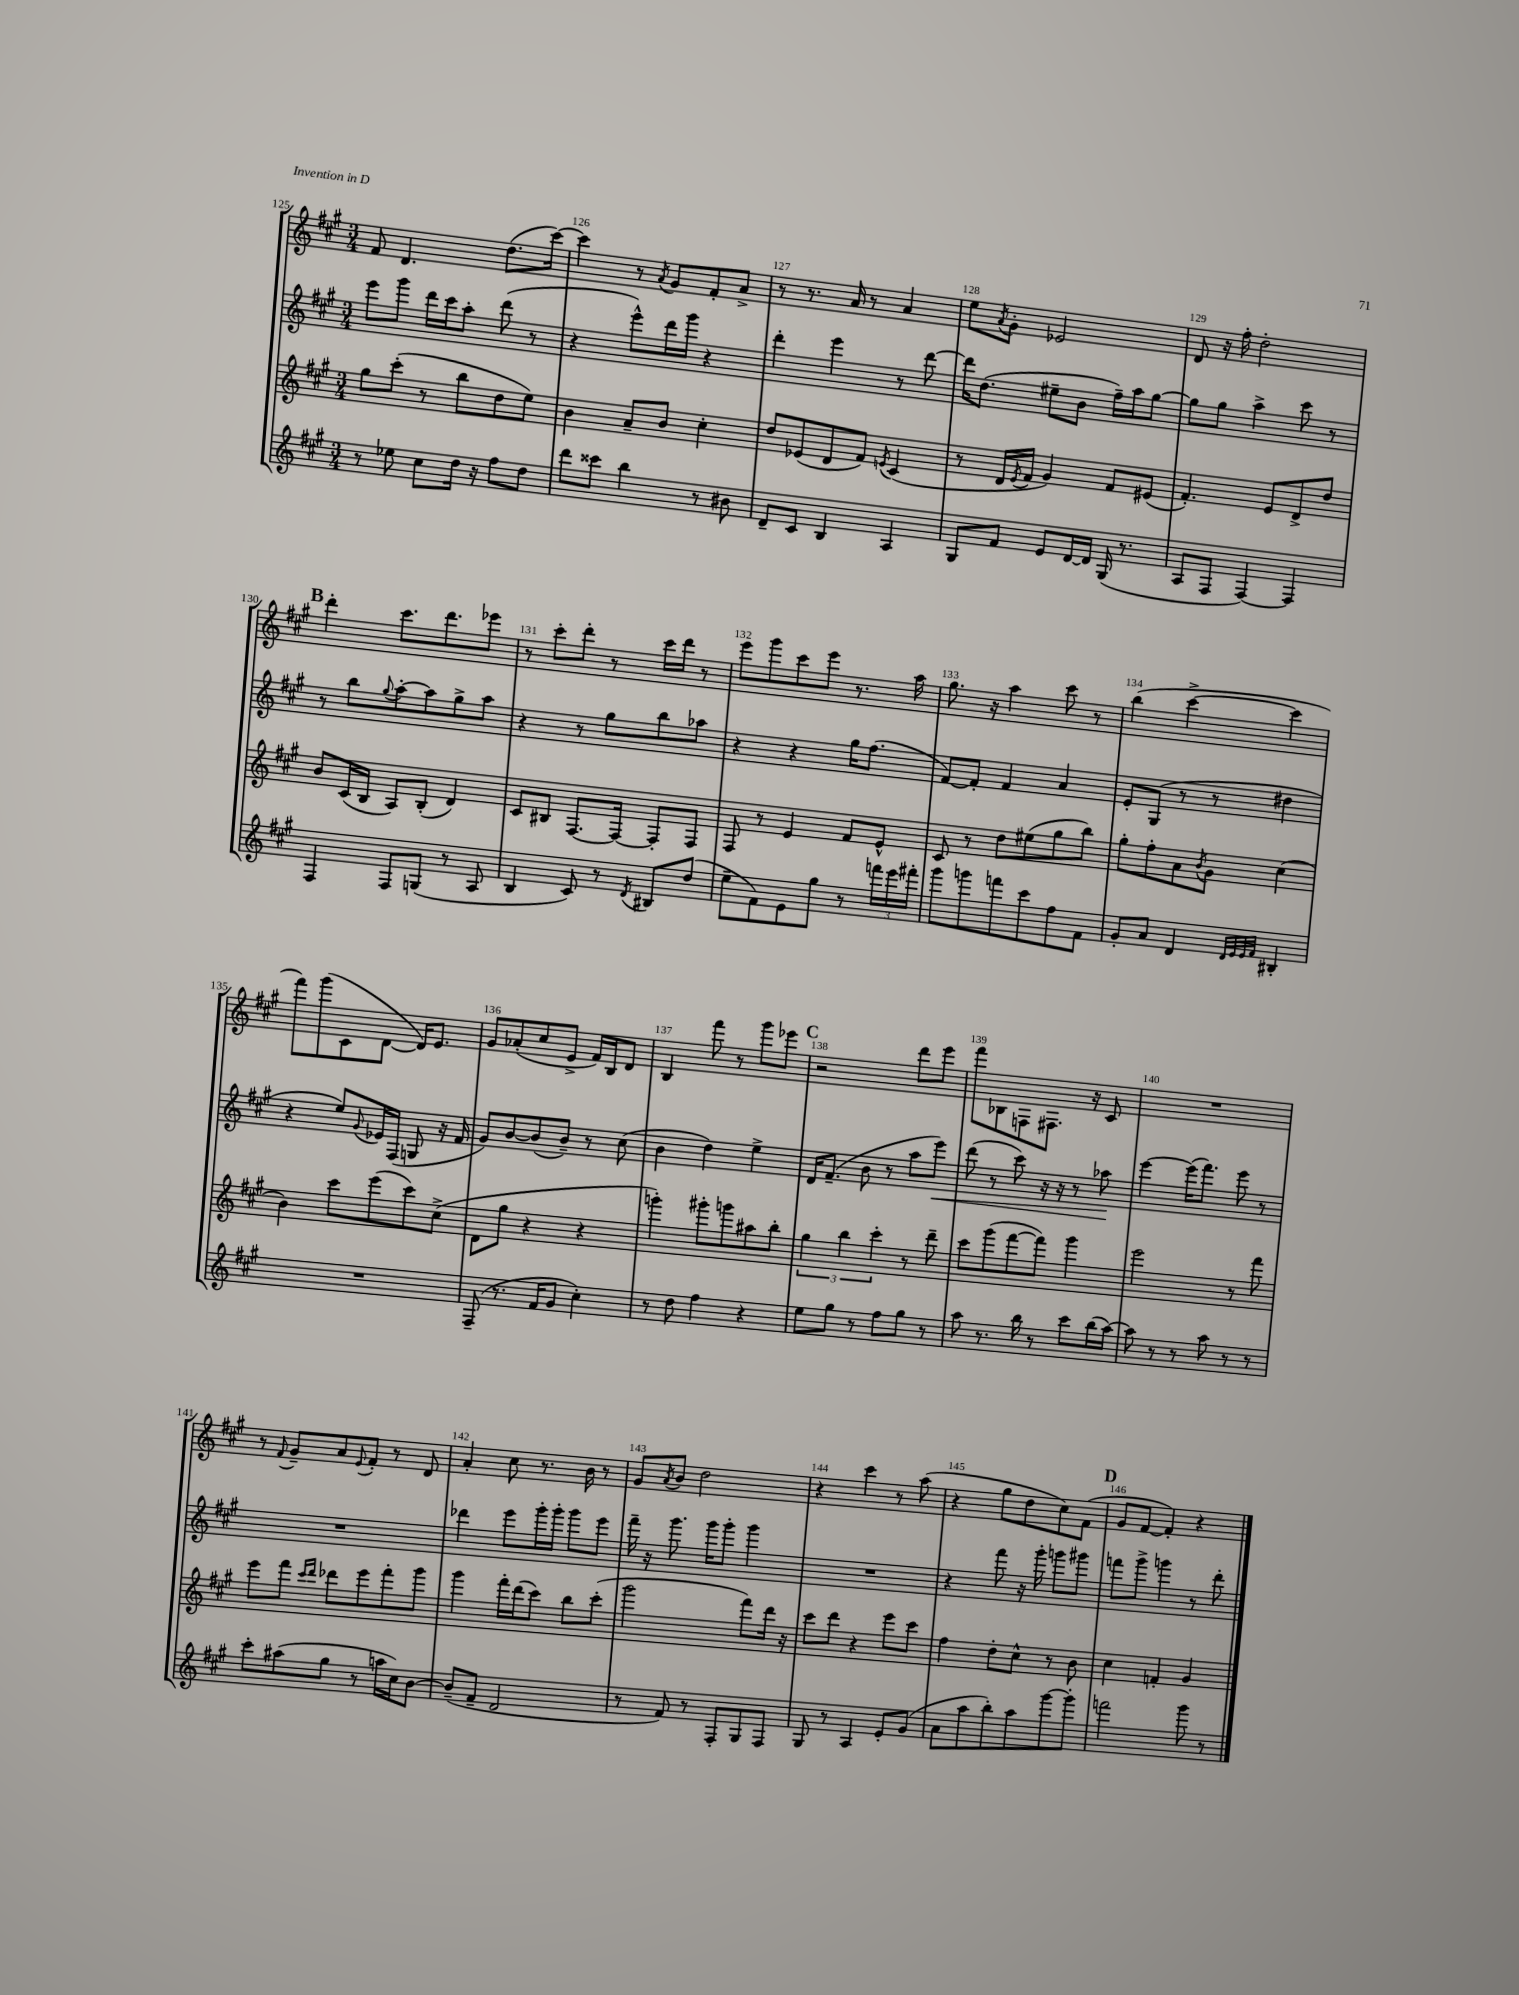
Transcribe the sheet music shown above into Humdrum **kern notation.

**kern	**kern	**kern	**kern
*staff4	*staff3	*staff2	*staff1
*clefG2	*clefG2	*clefG2	*clefG2
*k[f#c#g#]	*k[f#c#g#]	*k[f#c#g#]	*k[f#c#g#]
*M3/4	*M3/4	*M3/4	*M3/4
8r	8gg#	8eee	8f#
8ee-	(8ccc#'	8ggg#	4.d
8cc#	8r	16ddd	.
.	.	16ccc#	.
16dd	8bb	8aa'	.
16r	.	.	.
8ff#	8dd	(8ddd	(8.dd
8dd	8ee)	8r	.
.	.	.	[16ccc#)
=	=	=	=
8ddd	4b	4r	4ccc#]
8ccc##	.	.	.
4bb	8a~	8eee^^)	8r
.	.	.	8qa
.	8b	16ddd	8g#
.	.	16ggg#	.
8r	4cc#'	4r	8f#'
8b#	.	.	8a^
=	=	=	=
8d~	8dd	4ddd'	8r
8c#	(8e-	.	8.r
4B	8d	4eee	.
.	.	.	16a
.	8f#)	.	8r
.	8qe	.	.
4A	(4c#	8r	4a
.	.	[8ddd	.
=	=	=	=
8G#	8r	16ddd]	8ee
.	.	(8.dd	.
.	.	.	8qa
8f#	16d	.	8g#'
.	8qe	.	.
.	16f#	.	.
8e	4g#)	8ee#~	2e-
[16d	.	8b	.
16d]	.	.	.
(16G#	8f#	16ff#~)	.
8.r	.	16aa	.
.	(8e#	[8gg#	.
=	=	=	=
8A	4.f#')	8gg#]	8d
8F#	.	8gg#	16r
.	.	.	16ff#'
[4F#)	.	4aa^	2dd'
.	8e	.	.
4F#]	8d^	8ccc#	.
.	8dd	8r	.
=	=	=	=
4F#	8b	8r	4ddd'
.	(16c#	8bb	.
.	16B	.	.
.	.	8qqgg#	.
8F#	8A)	[8aa'	8.ccc#
(8G	(8B'	8aa]	.
.	.	.	8.ddd
8r	4d)	8gg#^	.
8A	.	8aa	8eee-
=	=	=	=
4B	8c#	4r	8r
.	8B#	.	8ccc#'
8c#)	[8.F#	8r	8ddd'
8r	.	8gg#	8r
.	16F#_	.	.
8qd	.	.	.
8B#	8F#']	8bb	16ccc#
.	.	.	16ddd
(8dd	8F#	8aa-	8r
=	=	=	=
8ee~	8F#	4r	8eee
8f#)	8r	.	8ggg#
8e	4e	4r	8ccc#
8gg#	.	.	8eee
8r	8f#	16gg#	8.r
.	.	(8.ff#	.
24fff	8e^^	.	.
24eee	.	.	.
.	.	.	16aa
24fff#'	.	.	.
=	=	=	=
8ggg#	8c#	[8f#)	8.gg#
8ggg	8r	8f#']	.
.	.	.	16r
8fff	8dd	4f#	4aa
8ccc#	(8ee#	.	.
8ff#	8gg#	4a	8ccc#
8f#	8bb)	.	8r
=	=	=	=
8g#'	8gg#'	8e'	(4bb
8a	8ff#'	(8G#	.
4d	8a	8r	[4ccc#^
.	8qb	.	.
.	8g#	8r	.
32qqd	.	.	.
32qqe	.	.	.
32qqe	.	.	.
32qqf#	.	.	.
4B#'	(4cc#	4dd#	4ccc#]
=	=	=	=
2.r	4b)	4r	8fff#)
.	.	.	(8ggg#
.	8ccc#	8ee)	8c#
.	.	8qqg#	.
.	(8eee	16e-	[8d
.	.	(16F#	.
.	8ccc#)	8G	16d])
.	.	.	8.e
.	(8cc#^	16r	.
.	.	16f#	.
=	=	=	=
(8F#~	8d	8g#)	8g#
8.r	8gg#	[8b	(8a-'
.	4r	(8b]	8cc#
16f#	.	.	.
8g#	.	8b~)	8e^
4cc#')	4r	8r	16f#)
.	.	.	16B
.	.	(8cc#	8d
=	=	=	=
8r	4ggg')	4b	4B
8dd	.	.	.
4ff#	8ggg#'	4dd)	8fff#
.	8ggg	.	8r
4r	8aa#	4ee^	8ggg#
.	8bb'	.	8eee-
=	=	=	=
8ee	6gg#	16d	2r
.	.	(8.f#~	.
8gg#	.	.	.
.	6bb	.	.
8r	.	8b	.
.	6ccc#'	.	.
8ff#	.	8r	.
8gg#	8r	8aa	8ddd
8r	8ddd~	8eee)	8eee
=	=	=	=
8aa	8ccc#	(8ddd	8fff#
8.r	(8ggg#	8r	8B-
.	[8fff#	8ccc#)	8F
16bb	.	.	.
8r	8fff#])	16r	8.F#
.	.	16r	.
8ccc#	4ggg#	8r	.
.	.	.	16r
(16bb	.	8aa-	8c#
[16aa)	.	.	.
=	=	=	=
8aa]	2eee	[4eee	2.r
8r	.	.	.
8r	.	(16eee]	.
.	.	8.fff#)	.
8aa	.	.	.
8r	8r	8eee	.
8r	8fff#	8r	.
=	=	=	=
8ccc#'	8eee	2.r	8r
.	.	.	8qqf#
(8aa#	8fff#	.	8g#~
.	16qqccc#	.	.
.	16qqddd	.	.
8gg#	8ddd-	.	8a
.	.	.	8qqe
8r	8eee	.	8f#'
16aa	8fff#'	.	8r
16cc#)	.	.	.
[8b	8ggg#	.	8d
=	=	=	=
(8b~]	4ggg#	4ddd-	4a'
8f#~	.	.	.
2d	16fff#'	8eee	8cc#
.	(16ddd	.	.
.	8ccc#)	16ggg#'	8.r
.	.	16ggg#'	.
.	8bb	8ggg#	.
.	.	.	16b
.	(8ccc#'	8eee	8r
=	=	=	=
8r	2ggg#	16fff#~	8g#
.	.	16r	.
.	.	.	8qa
8f#)	.	8.ggg#	8b
8r	.	.	2dd
.	.	16ggg#	.
8F#'	.	8ggg#'	.
8G#	8fff#)	4ggg#	.
8F#	16ddd	.	.
.	16r	.	.
=	=	=	=
8G#	8ccc#	2.r	4r
8r	8ddd	.	.
4A	4r	.	4ccc#
8e'	8eee	.	8r
(8g#	8ccc#	.	(8aa
=	=	=	=
8a	4ff#	4r	4r
8aa	.	.	.
8bb')	8dd'	8fff#	8gg#
8aa	8cc#^^	16r	8dd
.	.	16ggg#'	.
[8ggg#	8r	8ggg	8cc#)
8ggg#']	8b	8ggg#	(8f#
=	=	=	=
2fff	4cc#	8fff	8g#
.	.	8ggg#^	[8f#
.	4f'	4ggg	4f#'])
8ggg#	4g#	8r	4r
8r	.	8ddd'	.
==	==	==	==
*-	*-	*-	*-
